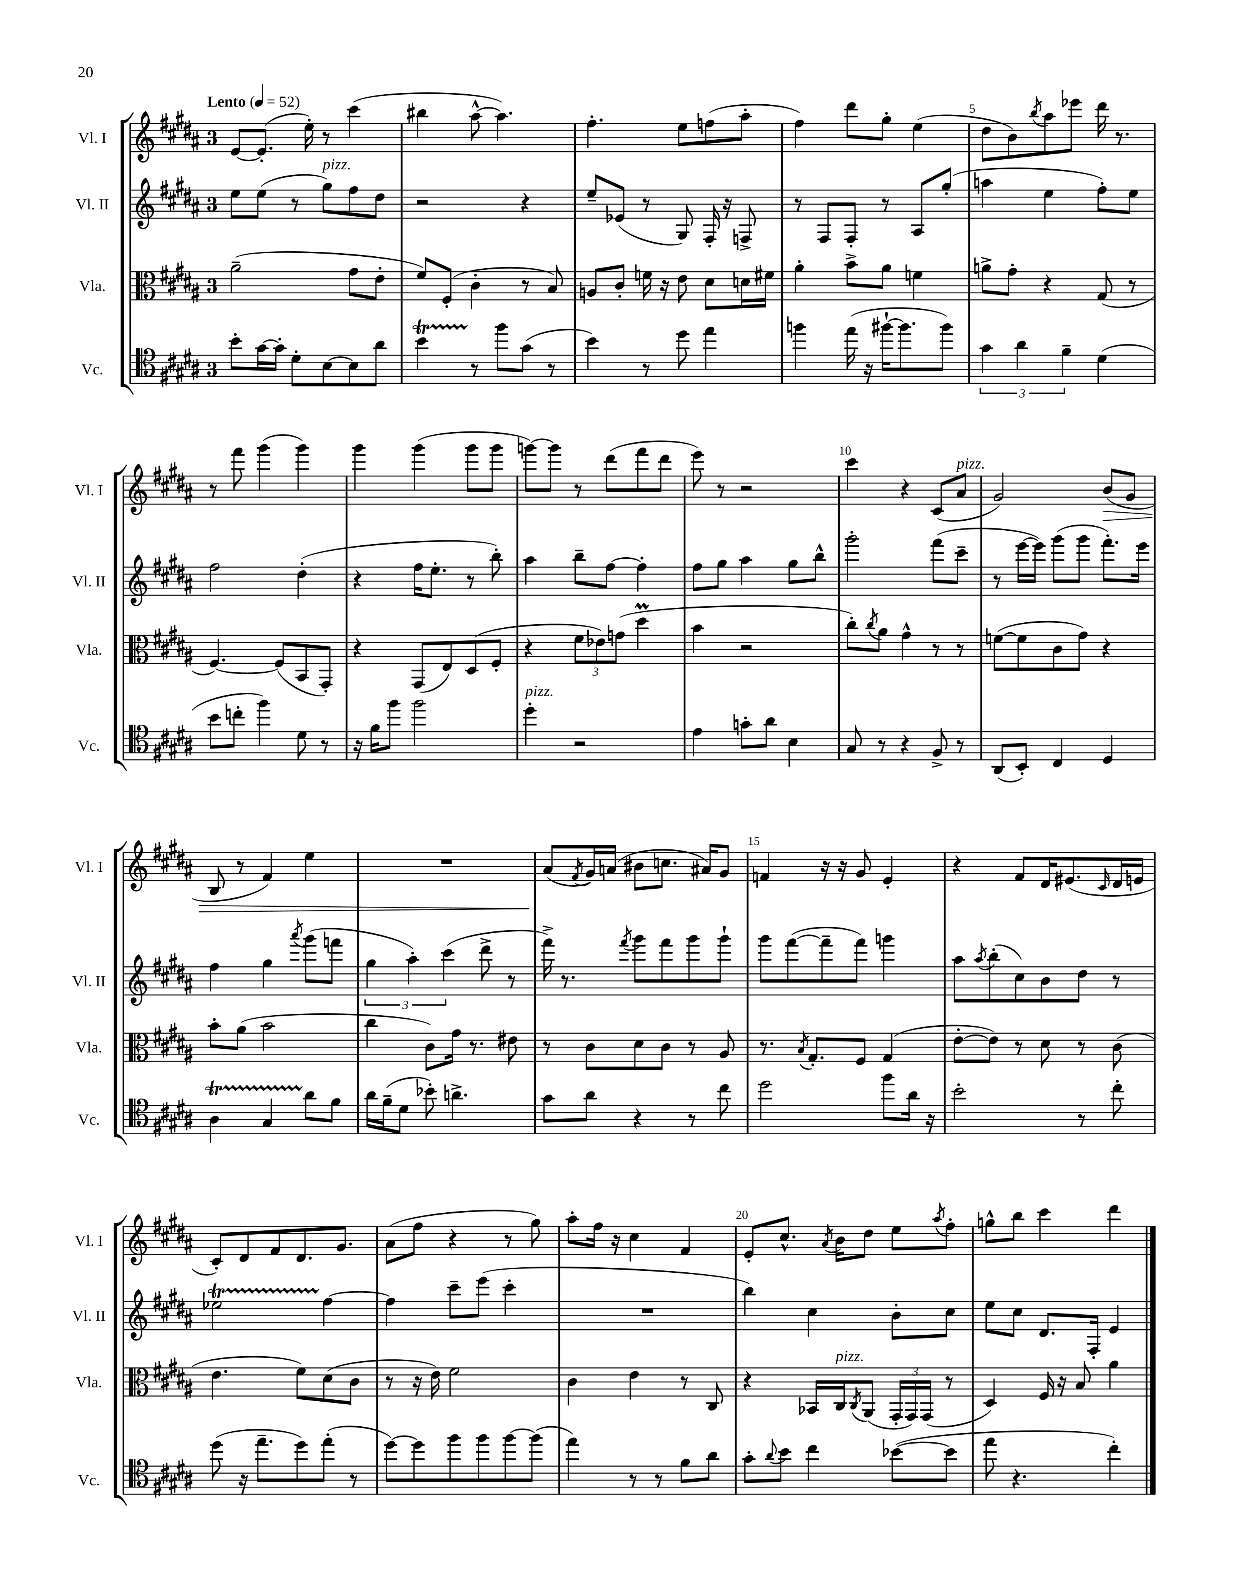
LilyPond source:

<<
\new StaffGroup <<
\new Staff = "s0" \with { instrumentName = "Vl. I" shortInstrumentName = "Vl. I" } {
    \clef treble \key b \major \once \override Staff.TimeSignature.style = #'single-digit \time 3/4 \tempo "Lento" 4 = 52
    e'8~ e'8.-.( e''16-.) r8 cis'''4( |
    bis''4 ais''8~-^ ais''4.) |
    fis''4.-. e''8 f''8( ais''8-. |
    fis''4) dis'''8 gis''8-. e''4( |
    dis''8 b'8) \acciaccatura { b''8 } ais''8 ees'''8 dis'''16 r8. |
    r8 fis'''8 gis'''4( gis'''4) |
    gis'''4 gis'''4( gis'''8 gis'''8 |
    g'''8~) g'''8 r8 dis'''8( fis'''8 dis'''8 |
    e'''8) r8 r2 |
    cis'''4 r4 cis'8( ais'8^\markup { \italic "pizz." } |
    gis'2) b'8\>( gis'8 |
    b8 r8 fis'4) e''4 |
    R2. |
    ais'8\!( \acciaccatura { fis'8 } gis'16) a'16( bis'8 c''8. ais'16) gis'8 |
    f'4 r16 r16 gis'8 e'4-. |
    r4 fis'8 dis'16 eis'8.( \grace { cis'16 } dis'16 e'16 |
    cis'8-.) dis'8 fis'8 dis'8. gis'8. |
    ais'8( fis''8 r4 r8 gis''8) |
    ais''8-. fis''16 r16 cis''4 fis'4 |
    e'8-. cis''8.-^ \acciaccatura { ais'8 } b'16 dis''8 e''8 \acciaccatura { ais''8 } fis''8-. |
    g''8-^ b''8 cis'''4 dis'''4 \bar "|." |
}
\new Staff = "s1" \with { instrumentName = "Vl. II" shortInstrumentName = "Vl. II" } {
    \clef treble \key b \major \once \override Staff.TimeSignature.style = #'single-digit \time 3/4
    e''8 e''8( r8 gis''8^\markup { \italic "pizz." }) fis''8 dis''8 |
    r2 r4 |
    e''8-- ees'8( r8 gis8) fis16-. r16 f8-> |
    r8 fis8 fis8-. r8 ais8 gis''8-.( |
    a''4 e''4 fis''8-.) e''8 |
    fis''2 dis''4-.( |
    r4 fis''16 e''8.-. r8 b''8-.) |
    ais''4 b''8-- fis''8~ fis''4-. |
    fis''8 gis''8 ais''4 gis''8 b''8-^ |
    gis'''2-. fis'''8( cis'''8-- |
    r8 e'''16~ e'''16) gis'''8( gis'''8 fis'''8.-.) e'''16 |
    fis''4 gis''4 \acciaccatura { ais'''8 } gis'''8( f'''8 |
    \tuplet 3/2 { gis''4 ais''4-.) cis'''4( } dis'''8-> r8 |
    fis'''16->) r8. \acciaccatura { fis'''8 } gis'''8 fis'''8 gis'''8 gis'''8-! |
    gis'''8 fis'''8~( fis'''8-- fis'''8) g'''4 |
    ais''8 \acciaccatura { ais''8 } b''8-.( cis''8) b'8 dis''8 r8 |
    ees''2\startTrillSpan fis''4~\stopTrillSpan |
    fis''4 cis'''8-- e'''8( cis'''4-. |
    R2. |
    b''4) cis''4 b'8-. cis''8 |
    e''8 cis''8 dis'8. fis16-. e'4 \bar "|." |
}
\new Staff = "s2" \with { instrumentName = "Vla." shortInstrumentName = "Vla." } {
    \clef alto \key b \major \once \override Staff.TimeSignature.style = #'single-digit \time 3/4
    ais'2--( gis'8 e'8-. |
    fis'8) fis8-.( cis'4-. r8 b8) |
    a8 cis'8-. f'16 r16 e'8 dis'8 d'16 fis'16 |
    ais'4-. b'8-> ais'8 f'4 |
    a'8-> gis'8-. r4 gis8( r8 |
    fis4.~) fis8( b,8 gis,8-.) |
    r4 gis,8( e8) dis8( fis8-. |
    r4 \tuplet 3/2 { fis'8 ees'8) g'8( } dis''4\prall |
    b'4 r2 |
    cis''8-.) \acciaccatura { cis''8 } ais'8 gis'4-^ r8 r8 |
    f'8~( f'8 cis'8 gis'8) r4 |
    b'8-. ais'8( b'2 |
    cis''4 cis'8) gis'16 r8. eis'8 |
    r8 cis'8 dis'8 cis'8 r8 ais8 |
    r8. \acciaccatura { b8 } gis8.-. fis8 gis4( |
    e'8~-. e'8) r8 dis'8 r8 cis'8( |
    e'4. fis'8) dis'8( cis'8 |
    r8 r16 e'16) fis'2 |
    cis'4 e'4 r8 cis8 |
    r4 bes,16 cis16^\markup { \italic "pizz." } \acciaccatura { cis8 } ais,8( \tuplet 3/2 { gis,16-. gis,16) gis,16( } r8 |
    dis4) fis16 r16 b8 ais'4 \bar "|." |
}
\new Staff = "s3" \with { instrumentName = "Vc." shortInstrumentName = "Vc." } {
    \clef tenor \key b \major \once \override Staff.TimeSignature.style = #'single-digit \time 3/4
    b'8-. gis'16~ gis'16-. dis'8-. b8~ b8 ais'8 |
    b'4\startTrillSpan r8\stopTrillSpan fis''8 gis'8( r8 |
    b'4) r8 dis''8 e''4 |
    f''4 e''16( r16 fis''16~-! fis''8. fis''8) |
    \tuplet 3/2 { gis'4 ais'4 fis'4-- } dis'4( |
    b'8 c''8-. fis''4) dis'8 r8 |
    r16 fis'16 fis''8 fis''2 |
    dis''4-.^\markup { \italic "pizz." } r2 |
    e'4 g'8-. ais'8 b4 |
    gis8 r8 r4 fis8-> r8 |
    ais,8( b,8-.) cis4 dis4 |
    ais4\startTrillSpan gis4 ais'8\stopTrillSpan fis'8 |
    ais'16 fis'16--( dis'8 bes'8-.) a'4.-> |
    gis'8 ais'8 r4 r8 cis''8 |
    dis''2 fis''8 ais'16 r16 |
    b'2-. r8 cis''8-. |
    dis''8( r16 e''8.-- dis''8) e''8-.( r8 |
    dis''8~) dis''8 fis''8 fis''8 fis''8~ fis''8( |
    e''4) r8 r8 fis'8 ais'8 |
    gis'8-. \appoggiatura { ais'8 } b'8 cis''4 bes'8~( bes'8 |
    e''8 r4. cis''4-.) \bar "|." |
}
>>
>>
\layout { \context { \Score \override BarNumber.break-visibility = ##(#f #t #t) barNumberVisibility = #(every-nth-bar-number-visible 5) } }
